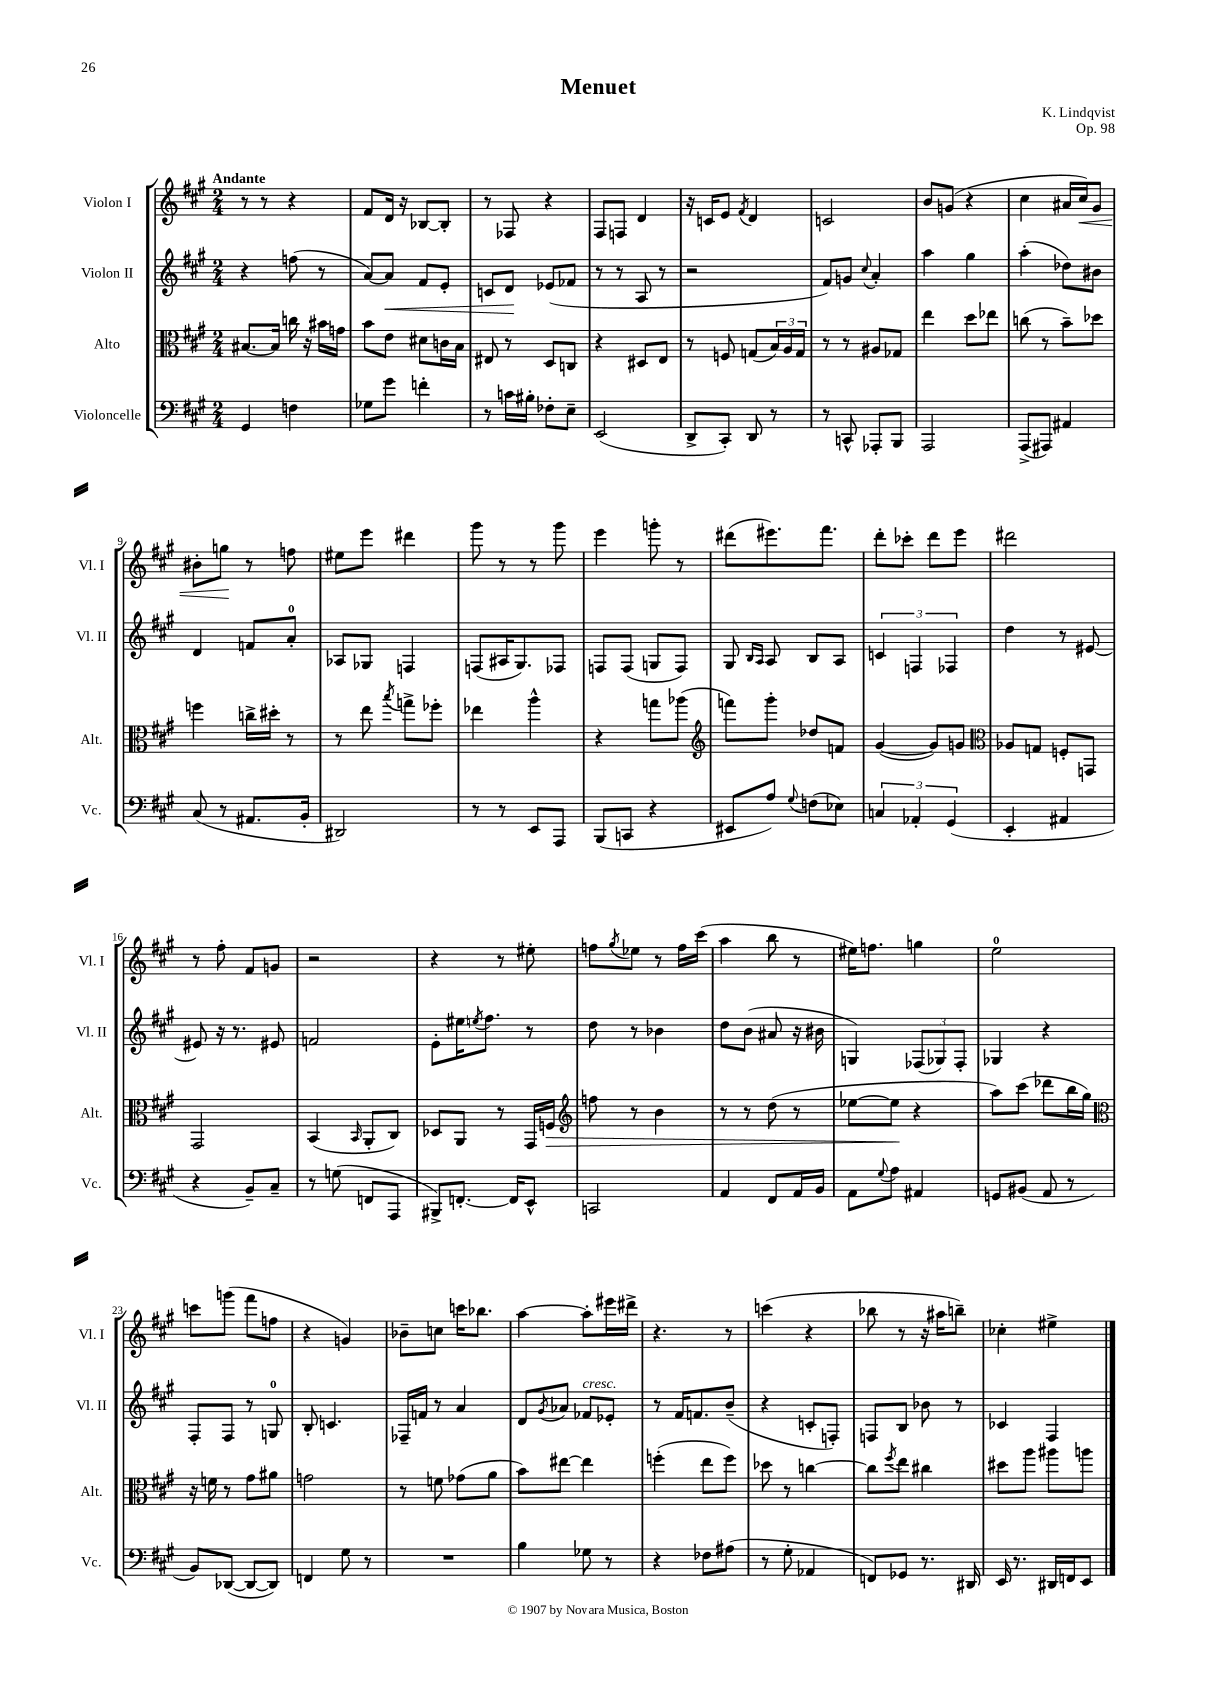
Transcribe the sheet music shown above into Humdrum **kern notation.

**kern	**kern	**dynam	**kern	**dynam	**kern	**dynam
*part4	*part3	*part3	*part2	*part2	*part1	*part1
*staff4	*staff3	*staff3	*staff2	*staff2	*staff1	*staff1
*I"Violoncelle	*I"Alto	*	*I"Violon II	*	*I"Violon I	*
*I'Vc.	*I'Alt.	*	*I'Vl. II	*	*I'Vl. I	*
*clefF4	*clefC3	*	*clefG2	*	*clefG2	*
*k[f#c#g#]	*k[f#c#g#]	*	*k[f#c#g#]	*	*k[f#c#g#]	*
*M2/4	*M2/4	*	*M2/4	*	*M2/4	*
=1	=1	=1	=1	=1	=1	=1
!	!	!	!	!	!LO:TX:a:B:t=Andante	!
4GG#/	[8.B#X/L	.	4r	.	8r	.
.	.	.	.	.	8r	.
.	16B#/Jk]	.	.	.	.	.
4Fn\	16ccn\	.	(8ffn\	.	4r	.
.	16r	.	.	.	.	.
.	16b#X\LL	.	8r	.	.	.
.	16gn\JJ	.	.	.	.	.
=2	=2	=2	=2	=2	=2	=2
8G-X\L	8b\L	.	[8a/L)	.	8f#/L	.
!	!	!	!	!LO:HP:b	!	!
8g#\J	8e\J	.	8a/J]	<	16d/Jk	.
.	.	.	.	.	16r	.
4fn'\	8d#X\L	.	8f#/L	.	[8B-X/L	.
.	16cn\L	.	8e'/J	.	8B-'/J]	.
.	16B\JJ	.	.	.	.	.
=3	=3	=3	=3	=3	=3	=3
8r	8E#X/	.	8cn/L	.	8r	.
16cn\LL	8r	.	8d/J	.	8F-X/	.
16B#X'\JJ	.	.	.	.	.	.
8F-X'\L	8D/L	.	(8e-X/L	[	4r	.
8E~\J	8Cn/J	.	8f-X/J	.	.	.
=4	=4	=4	=4	=4	=4	=4
(2EE/	4r	.	8r	.	8F#/L	.
.	.	.	8r	.	8Fn/J	.
.	8D#X/L	.	8A/	.	4d/	.
.	8E/J	.	8r	.	.	.
=5	=5	=5	=5	=5	=5	=5
8DD^/L	8r	.	2r	.	16r	.
.	.	.	.	.	16cn/KL	.
8CC#'/J)	8Fn/	.	.	.	8e/J	.
.	.	.	.	.	8qf#/	.
8DD/	(8Gn/L	.	.	.	4d/	.
8r	24B/L)	.	.	.	.	.
.	24A/	.	.	.	.	.
.	24G/JJ	.	.	.	.	.
=6	=6	=6	=6	=6	=6	=6
8r	8r	.	8f#/L)	.	2cn/	.
8CCn^^/	8r	.	8gn/J	.	.	.
.	.	.	8qqcc#/	.	.	.
8AAA-X'/L	8A#X/L	.	4a'/	.	.	.
8BBB/J	8G-X/J	.	.	.	.	.
=7	=7	=7	=7	=7	=7	=7
2AAA/	4ee\	.	4aa\	.	8b/L	.
.	.	.	.	.	(8gn/J	.
.	8dd\L	.	4gg#\	.	4r	.
.	8ee-X\J	.	.	.	.	.
=8	=8	=8	=8	=8	=8	=8
(8AAA^/L	(8ccn\	.	(4aa'\	.	4cc#\	.
8AAA#X/J)	8r	.	.	.	.	.
4AA#X/	8b~\L)	.	8dd-X\L)	.	16a#X/LL	.
!	!	!	!	!	!	!LO:HP:b
.	.	.	.	.	16cc#/J)	<
.	8dd-X\J	.	8b#X\J	.	8g#/J	.
!!LO:LB:g=z
=9	=9	=9	=9	=9	=9	=9
(8C#/	4ffn\	.	4d/	.	8b#X'\L	.
8r	.	.	.	.	8ggn\J	.
8.AA#X/L	16ccn^\LL	.	8fn/L	.	8r	[
.	16dd#X'\JJ	.	.	.	.	.
.	8r	.	8a'/J	.	8ffn\	.
16BB'/Jk	.	.	.	.	.	.
=10	=10	=10	=10	=10	=10	=10
2DD#X/)	8r	.	8A-X/L	.	8ee#X\L	.
.	8ee\	.	8G-X/J	.	8eee\J	.
.	8qbb/	.	.	.	.	.
.	8ggn^\L	.	4Fn/	.	4ddd#X\	.
.	8ff-X'\J	.	.	.	.	.
=11	=11	=11	=11	=11	=11	=11
8r	4ee-X\	.	(8Fn/L	.	8ggg#\	.
8r	.	.	16A#X/K	.	8r	.
.	.	.	8.G#/)	.	.	.
8EE/L	4aa^^\	.	.	.	8r	.
8AAA/J	.	.	8F-X/J	.	8ggg#\	.
=12	=12	=12	=12	=12	=12	=12
(8BBB/L	4r	.	8Fn/L	.	4eee\	.
8CCn/J	.	.	(8F/J	.	.	.
4r	8ggn\L	.	8Gn/L	.	8gggn'\	.
.	(8aa-X\J	.	8F/J)	.	8r	.
=13	=13	=13	=13	=13	=13	=13
*	*clefG2	*	*	*	*	*
8EE#X/L	8fffn\L)	.	8G#/	.	(8ddd#X\L	.
.	.	.	16qqB/LL	.	.	.
.	.	.	16qqA/JJ	.	.	.
8A/J)	8ggg#'\J	.	8A/	.	8.eee#X\)	.
8qqG#/	.	.	.	.	.	.
(8Fn\L	8dd-X/L	.	8B/L	.	.	.
.	.	.	.	.	8.fff#\J	.
8E-X\J)	8fn/J	.	8A/J	.	.	.
=14	=14	=14	=14	=14	=14	=14
6Cn/	([4g#/	.	6cn/	.	8ddd'\L	.
.	.	.	.	.	8ccc-X'\J	.
6AA-X'/	.	.	6Fn/	.	.	.
.	8g#/L])	.	.	.	8ddd\L	.
(6GG#/	.	.	6F-X/	.	.	.
.	8gn/J	.	.	.	8eee\J	.
=15	=15	=15	=15	=15	=15	=15
*	*clefC3	*	*	*	*	*
4EE'/	8A-X/L	.	4dd\	.	2ddd#X\	.
.	8Gn/J	.	.	.	.	.
4AA#X/	8Fn'/L	.	8r	.	.	.
.	8GGn/J	.	[8e#X/	.	.	.
!!LO:LB:g=z
=16	=16	=16	=16	=16	=16	=16
4r	2GG#/	.	8e#X/]	.	8r	.
.	.	.	16r	.	8ff#'\	.
.	.	.	8.r	.	.	.
8BB~/L)	.	.	.	.	8f#/L	.
8C#~/J	.	.	8e#X/	.	8gn/J	.
=17	=17	=17	=17	=17	=17	=17
8r	(4BB/	.	2fn/	.	2r	.
(8Gn\	.	.	.	.	.	.
.	16qqBB/	.	.	.	.	.
8FFn/L	8AA'/L	.	.	.	.	.
8AAA/J	8C#/J)	.	.	.	.	.
=18	=18	=18	=18	=18	=18	=18
8BBB#X^/L)	8D-X/L	.	8e'\L	.	4r	.
[8.FFn'/J	8AA/J	.	16ee#X\K	.	.	.
.	.	.	8qeen/	.	.	.
.	.	.	8.ff#\J	.	.	.
.	8r	.	.	.	8r	.
16FF/KL]	.	.	.	.	.	.
8EE^^/J	16GG#/LL	.	8r	.	8ee#X'\	.
!	!	!LO:HP:b	!	!	!	!
.	16Fn/JJ	>	.	.	.	.
=19	=19	=19	=19	=19	=19	=19
*	*clefG2	*	*	*	*	*
2CCn/	8ffn\	.	8dd\	.	8ffn\L	.
.	.	.	.	.	8qgg#/	.
.	8r	.	8r	.	8ee-X\J	.
.	4b\	.	4b-X\	.	8r	.
.	.	.	.	.	16ff\LL	.
.	.	.	.	.	(16ccc#\JJ	.
=20	=20	=20	=20	=20	=20	=20
4AA/	8r	.	8dd\L	.	4aa\	.
.	8r	.	(8b\J	.	.	.
8FF#/L	(8dd\	.	8a#X/	.	8bb\	.
16AA/L	8r	.	16r	.	8r	.
16BB/JJ	.	.	16b#X\	.	.	.
=21	=21	=21	=21	=21	=21	=21
8AA\L	[8ee-X\L	.	4Gn/)	.	16ee#X\KL)	.
.	.	.	.	.	8.ffn\J	.
8qqG#/	.	.	.	.	.	.
8A\J	8ee-\J]	.	.	.	.	.
4AA#X/	4r	]	(12F-X/L	.	4ggn\	.
.	.	.	12G-X/)	.	.	.
.	.	.	12F-'/J	.	.	.
=22	=22	=22	=22	=22	=22	=22
8GGn/L	8aa\L)	.	4G-X/	.	2ee\	.
(8BB#X/J	(8ccc#\J	.	.	.	.	.
8AA/	8ddd-X\L	.	4r	.	.	.
8r	16bb\L	.	.	.	.	.
.	16gg#\JJ)	.	.	.	.	.
!!LO:LB:g=z
=23	=23	=23	=23	=23	=23	=23
*	*clefC3	*	*	*	*	*
8BB/L)	16r	.	8F#'/L	.	8cccn\L	.
.	16fn\	.	.	.	.	.
([8DD-X/J	8r	.	8F#/J	.	(8gggn\J	.
8DD-/L_	8g#\L	.	8r	.	8fff#\L	.
8DD-/J])	8a#X\J	.	8Gn/	.	8ffn\J	.
=24	=24	=24	=24	=24	=24	=24
4FFn/	2gn\	.	8B'/	.	4r	.
.	.	.	4.cn/	.	.	.
8G#\	.	.	.	.	4gn/)	.
8r	.	.	.	.	.	.
=25	=25	=25	=25	=25	=25	=25
2r	8r	.	16F-X~/LL	.	8b-X~\L	.
.	.	.	16fn/JJ	.	.	.
.	8fn\	.	8r	.	8ccn\J	.
.	(8g-X\L	.	4a/	.	16cccn\KL	.
.	.	.	.	.	8.bb-X\J	.
.	8a\J	.	.	.	.	.
=26	=26	=26	=26	=26	=26	=26
4B\	8b\L)	.	8d/L	.	[4aa\	.
.	.	.	8qg#/	.	.	.
.	[8ee#X\J	.	8a-X/J	.	.	.
!	!	!	!LO:TX:a:i:t=cresc.	!	!	!
8G-X\	4ee#\]	.	8f-X/L	.	8aa'\L]	.
8r	.	.	8e-X'/J	.	16eee#X\L	.
.	.	.	.	.	16ddd#X^\JJ	.
=27	=27	=27	=27	=27	=27	=27
4r	(4ffn'\	.	8r	.	4.r	.
.	.	.	16f#/KL	.	.	.
.	.	.	8.fn/	.	.	.
8F-X\L	8ee\L	.	.	.	.	.
(8A#X\J	8ff\J)	.	(8b~/J	.	8r	.
=28	=28	=28	=28	=28	=28	=28
8r	8dd-X\	.	4r	.	(4cccn\	.
8G#'\	8r	.	.	.	.	.
4AA-X/	[4ccn\	.	8cn'/L	.	4r	.
.	.	.	8Fn'/J)	.	.	.
=29	=29	=29	=29	=29	=29	=29
8FFn/L)	8cc\L]	.	8Fn/L	.	8bb-X\	.
.	8qff#/	.	.	.	.	.
8GG-X/J	8ee\J	.	8B/J	.	8r	.
8.r	4cc#X\	.	8b-X\	.	16r	.
.	.	.	.	.	16aa#X\KL	.
.	.	.	8r	.	8bbn~\J)	.
16DD#X/	.	.	.	.	.	.
=30	=30	=30	=30	=30	=30	=30
16EE/	8dd#X\L	.	4c-X/	.	4cc-X'\	.
8.r	.	.	.	.	.	.
.	8aa\J	.	.	.	.	.
16DD#X/LL	8aa#X\L	.	4F#/	.	4ee#X^\	.
16FFn/J	.	.	.	.	.	.
8EE/J	8aan\J	.	.	.	.	.
==	==	==	==	==	==	==
*-	*-	*-	*-	*-	*-	*-
